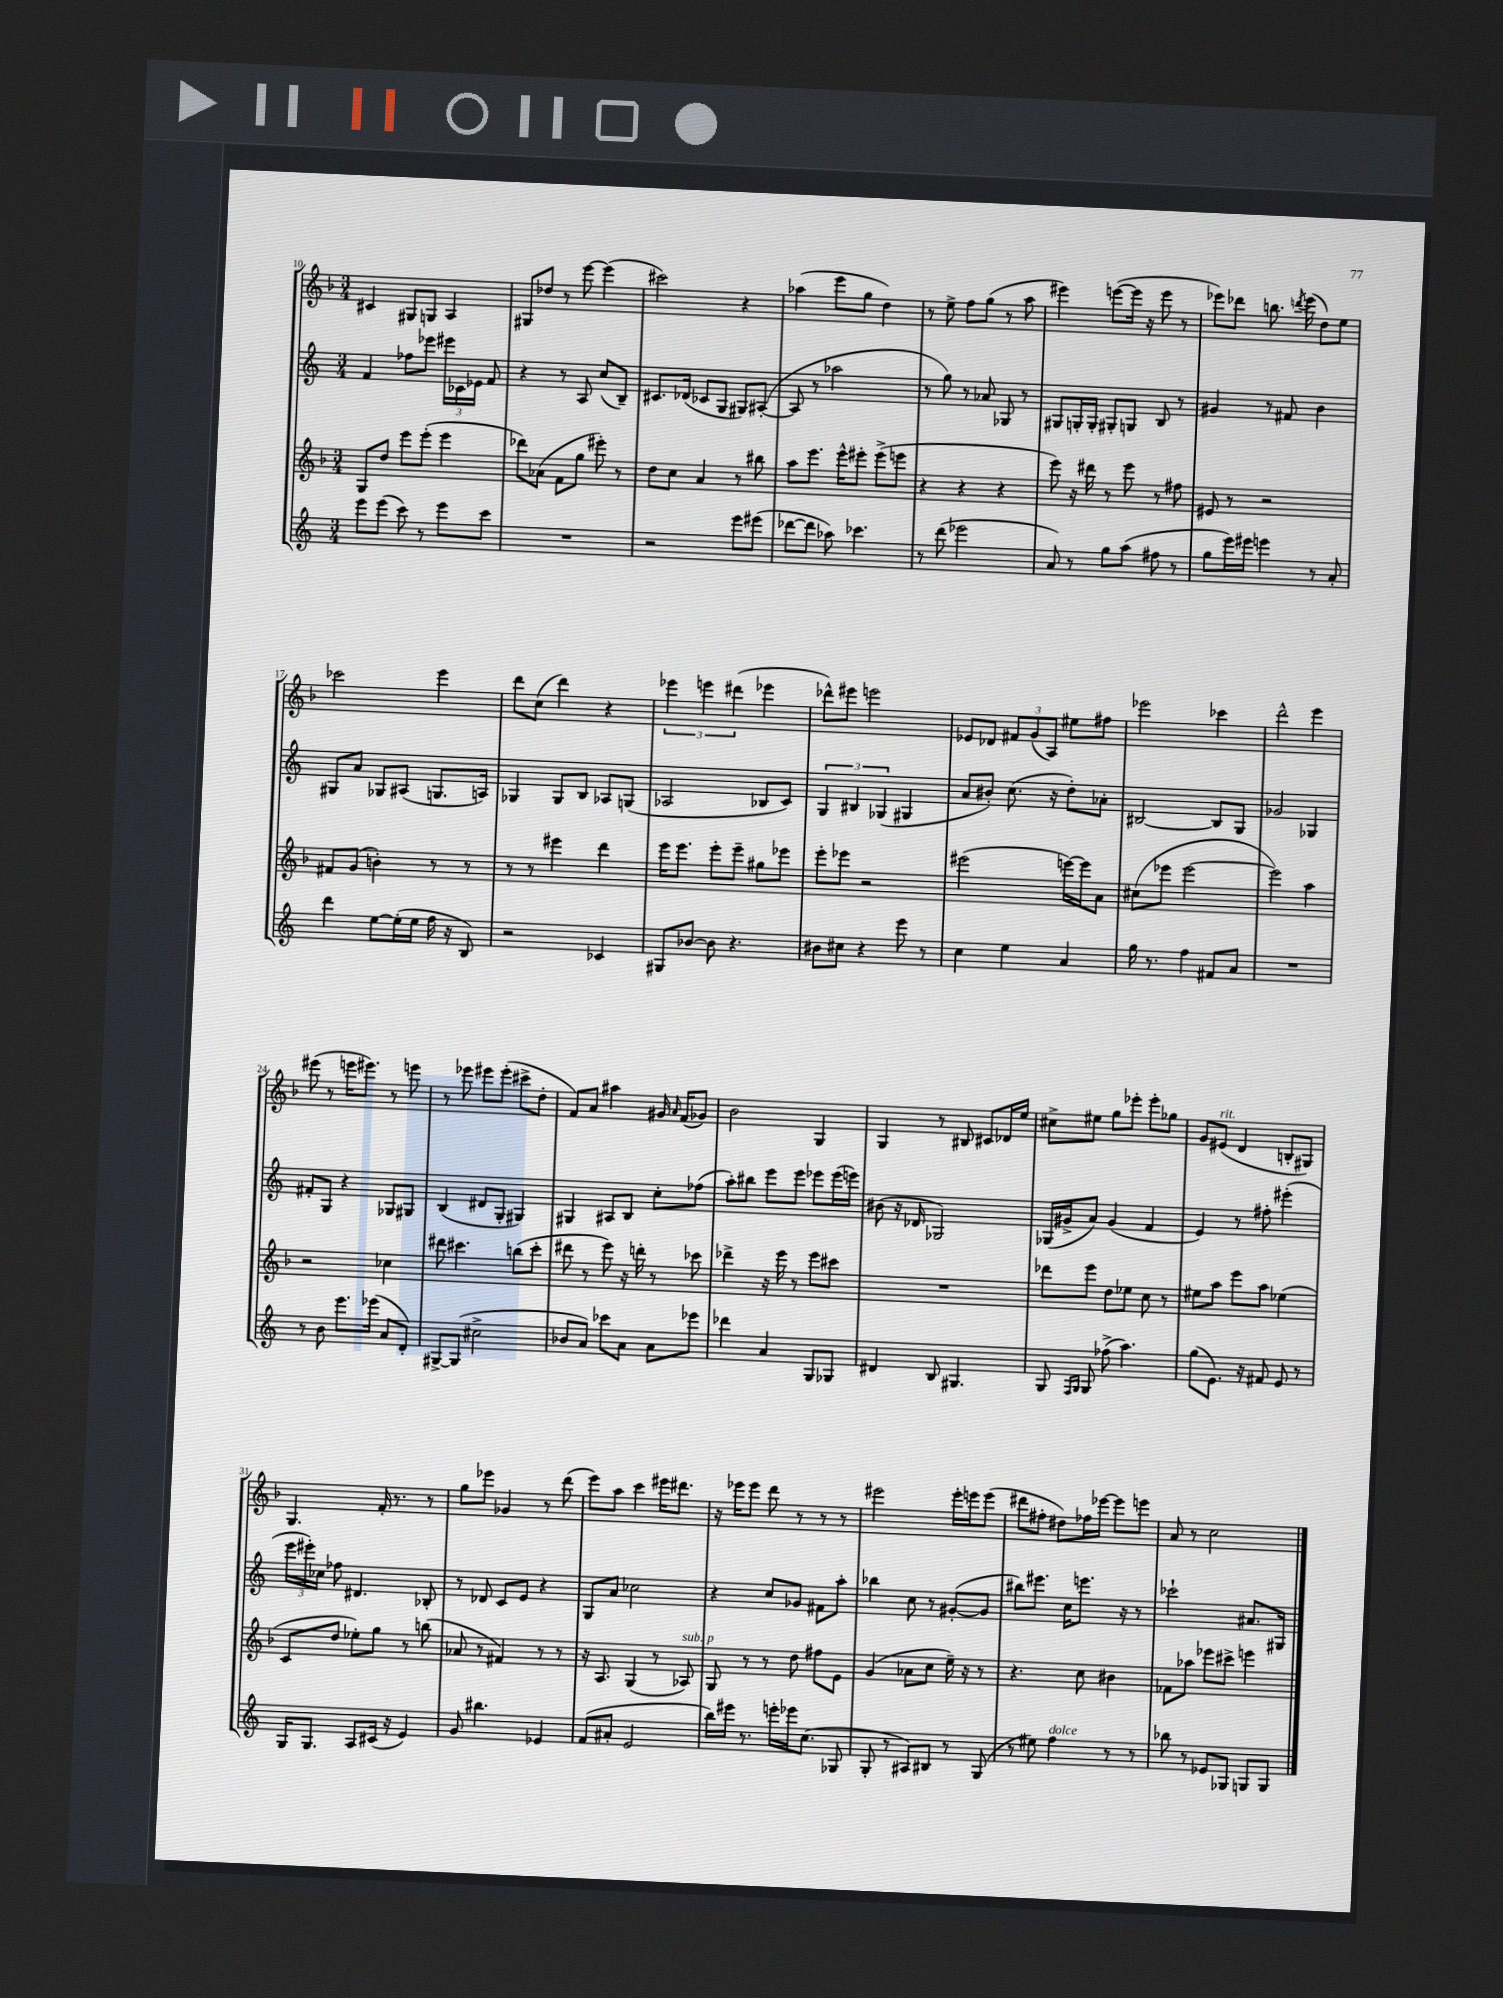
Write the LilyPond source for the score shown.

<<
\new StaffGroup <<
\new Staff = "s0" {
    \clef treble \key f \major \numericTimeSignature \time 3/4
    \autoBeamOff cis'4 gis8[ g8] a4 |
    gis8[ des''8] r8 e'''8~ e'''4( |
    cis'''2) r4 |
    aes''4( e'''8[ g''8] d''4) |
    r8 e''8-> f''8[ g''8]( r8 a''8 |
    eis'''4) e'''8[~( e'''16] r16 e'''8 r8 |
    ees'''8[) des'''8] b''8. \acciaccatura { d'''8 } ees'''16( d''8[) e''8] |
    ces'''2 e'''4 |
    d'''8[ c''8]( d'''4) r4 |
    \tuplet 3/2 { ees'''4 e'''4 dis'''4( } ees'''4 |
    des'''8[-^) eis'''8] e'''2 |
    ees'8[ des'8] \tuplet 3/2 { fis'8[ g'8( a8]) } eis''8[ fis''8] |
    ees'''2 ces'''4 |
    d'''2-^ e'''4 |
    eis'''8( r8 e'''16[ eis'''8.]) r8 e'''8 |
    r8 ees'''8 eis'''8[ eis'''8]-.( cis'''8[-> d''8]-. |
    f'8[) a'8] ais''4 gis'16 \grace { a'16 } f'16[( ges'8]) |
    bes'2 g4 |
    g4 r8 bis8 cis'8[ des'16 e''16] |
    cis''8[-> eis''8] g''8[ ees'''8]-. ees'''8[-. ges''8] |
    g'8[ eis'8]^\markup { \italic "rit." }( d'4 b8[-. gis8]) |
    g4. f'16-. r8. r8 |
    g''8[ ees'''8] ges'4 r8 d'''8( |
    e'''8[) a''8] c'''4 eis'''16[ dis'''8.] |
    r16 ees'''16[ ees'''8] d'''8 r8 r8 r8 |
    eis'''2 eis'''16[-. e'''16 e'''8]( |
    dis'''8[ fis''8]-. dis''8[) fes''16 ees'''16]~ ees'''8[ e'''8] |
    a'8 r8 c''2 \bar "|." |
}
\new Staff = "s1" {
    \clef treble \key c \major \numericTimeSignature \time 3/4
    \autoBeamOff f'4 fes''8[ ees'''8] \tuplet 3/2 { eis'''16[ ces'16 ees'16] } f'8 |
    r4 r8 a8 c''8[( b8]--) |
    cis'8.[ des'16]( ces'8[ g8] gis8[) ais8]~-.( |
    ais8 r8 aes''2 |
    r8 g''8) r8 aes'8 ges8 r8 |
    gis8[ g16-. g16]-. gis8[-. g8] b8 r8 |
    gis'4 r8 fis'8 b'4 |
    gis8[ a'8] ges8[ ais8]( g8.[ a16]) |
    ges4 ges8[ b8] aes8[ g8]( |
    aes2 bes8[ c'8]) |
    \tuplet 3/2 { g4 bis4 ges4( } gis4 |
    a'8[ bis'8]-.) c''8.( r16 d''8[-.) aes'8]-. |
    bis2~ bis8[ g8] |
    ges'2 ges4 |
    fis'8[-. g8] r4 ges8[ gis8] |
    b4( dis'8[ g8]-. gis4) |
    gis4 ais8[ b8] c''8[-. fes''8]( |
    a''8[-.) bis''8] e'''8[ e'''8] ees'''8[ ees'''16( e'''16]) |
    bis'8( r16 des'16 ges2) |
    ges16[( gis'16-> a'8]) gis'4( f'4 |
    e'4) r8 fis''8-. eis'''4-.( |
    \tuplet 3/2 { e'''16[ eis'''16-.) ces''16] } fes''8 dis'4. bes8-. |
    r8 des'8 c'8[ e'8] r4 |
    g8[ a'8] ces''2 |
    r4 c''8[ ges'8] fis'8[ a''8]-. |
    bes''4 c''8 r8 gis'8[~-.( gis'8] |
    bis''8[) eis'''8.] c''16[ e'''8.] r16 r8 |
    ces'''2-! ais'8.[ gis16] \bar "|." |
}
\new Staff = "s2" {
    \clef treble \key f \major \numericTimeSignature \time 3/4
    \autoBeamOff g8[ d''8] e'''8[ e'''8]-.( e'''4 |
    des'''8[) aes'8]( f'8[ g''8] eis'''8-.) r8 |
    d''8[ c''8] a'4 r8 bis''8 |
    a''8[ e'''8.] e'''16[-^ eis'''8]-. eis'''8[->( e'''8] |
    r4 r4 r4 |
    e'''8) r16 dis'''16 r8 e'''8 r8 fis''8 |
    eis'8 r8 r2 |
    fis'8[ g'8]( b'4-.) r8 r8 |
    r8 r8 eis'''4 d'''4 |
    e'''16[ e'''8.] e'''8[-. e'''8]-- gis''8[ ees'''8] |
    e'''8[-. ees'''8] r2 |
    eis'''2( e'''16[~) e'''16 a'8] |
    cis''8[( ees'''8] ees'''2~ |
    ees'''2) a''4 |
    r2 ces''4 |
    dis'''8 cis'''4. b''8[( cis'''8]-. |
    dis'''8 r8 e'''8) r16 d'''16-. r8 ces'''8 |
    des'''4-> r16 e'''16 r8 e'''8[ cis'''8] |
    R2. |
    des'''8[ e'''8] d''8[ ees''8] c''8 r8 |
    eis''8[ a''8] e'''8[ a''8] ees''4( |
    c'8[ d''8] ees''8[-.) g''8] r8 b''8( |
    aes'8 r8 fis'4) r8 r8 |
    r16 a8. g4( r8 aes8^\markup { \italic "sub. p" }) |
    g8 r8 r8 d''8 fis''8[ e'8] |
    g'4( aes'8[ c''8] e''16--) r16 r8 |
    r4. c''8 bis'4 |
    fes'8[ aes''8] ees'''8[ cis'''8]-> e'''4 \bar "|." |
}
\new Staff = "s3" {
    \clef treble \key c \major \numericTimeSignature \time 3/4
    \autoBeamOff e'''8[ e'''8]( c'''8) r8 e'''8[ c'''8] |
    R2. |
    r2 e'''8[ eis'''8]( |
    des'''8[~ des'''8] aes''8) ces'''4. |
    r8 d'''8( ees'''2 |
    a'8) r8 g''8[ a''8]( fis''8 r8 |
    g''8[ e'''16) eis'''16] e'''4 r8 a'8-. |
    d'''4 e''8[~ e''16-.( e''16] f''16 r16 b8) |
    r2 ces'4 |
    gis8[ bes'8]~ bes'8 r4. |
    bis'8[ cis''8] r4 e'''8 r8 |
    c''4 e''4 a'4 |
    g''16 r8. f''4 fis'8[ a'8] |
    R2. |
    r8 b'8 e'''8.[ ees'''16]( a'8[ d'8]-.) |
    gis8[~-> gis8]( cis''2-> |
    bes'8[ a'8]) ces'''8[ a'8] a'8[ ees'''8] |
    des'''4 a'4 g8[ ges8] |
    dis'4 b8 gis4. |
    g8 \grace { f16[ g16] } g8 fes''8->( a''4.) |
    g''8[( e'8.]) r16 fis'8 e'8 r8 |
    g16[ g8.] a8[ cis'16]( r16 e'4) |
    g'8 bis''4. ees'4 |
    f'8[( ais'8]-. e'2 |
    b''16[) eis'''16] r8. e'''16[-. ees'''16 c''8.]( ges8 |
    g8-. r8 ais8[) bis8] r8 g8( |
    r8 eis''8) f''4^\markup { \italic "dolce" } r8 r8 |
    bes''8 r8 ees'8[ ges8] g8[ g8] \bar "|." |
}
>>
>>
